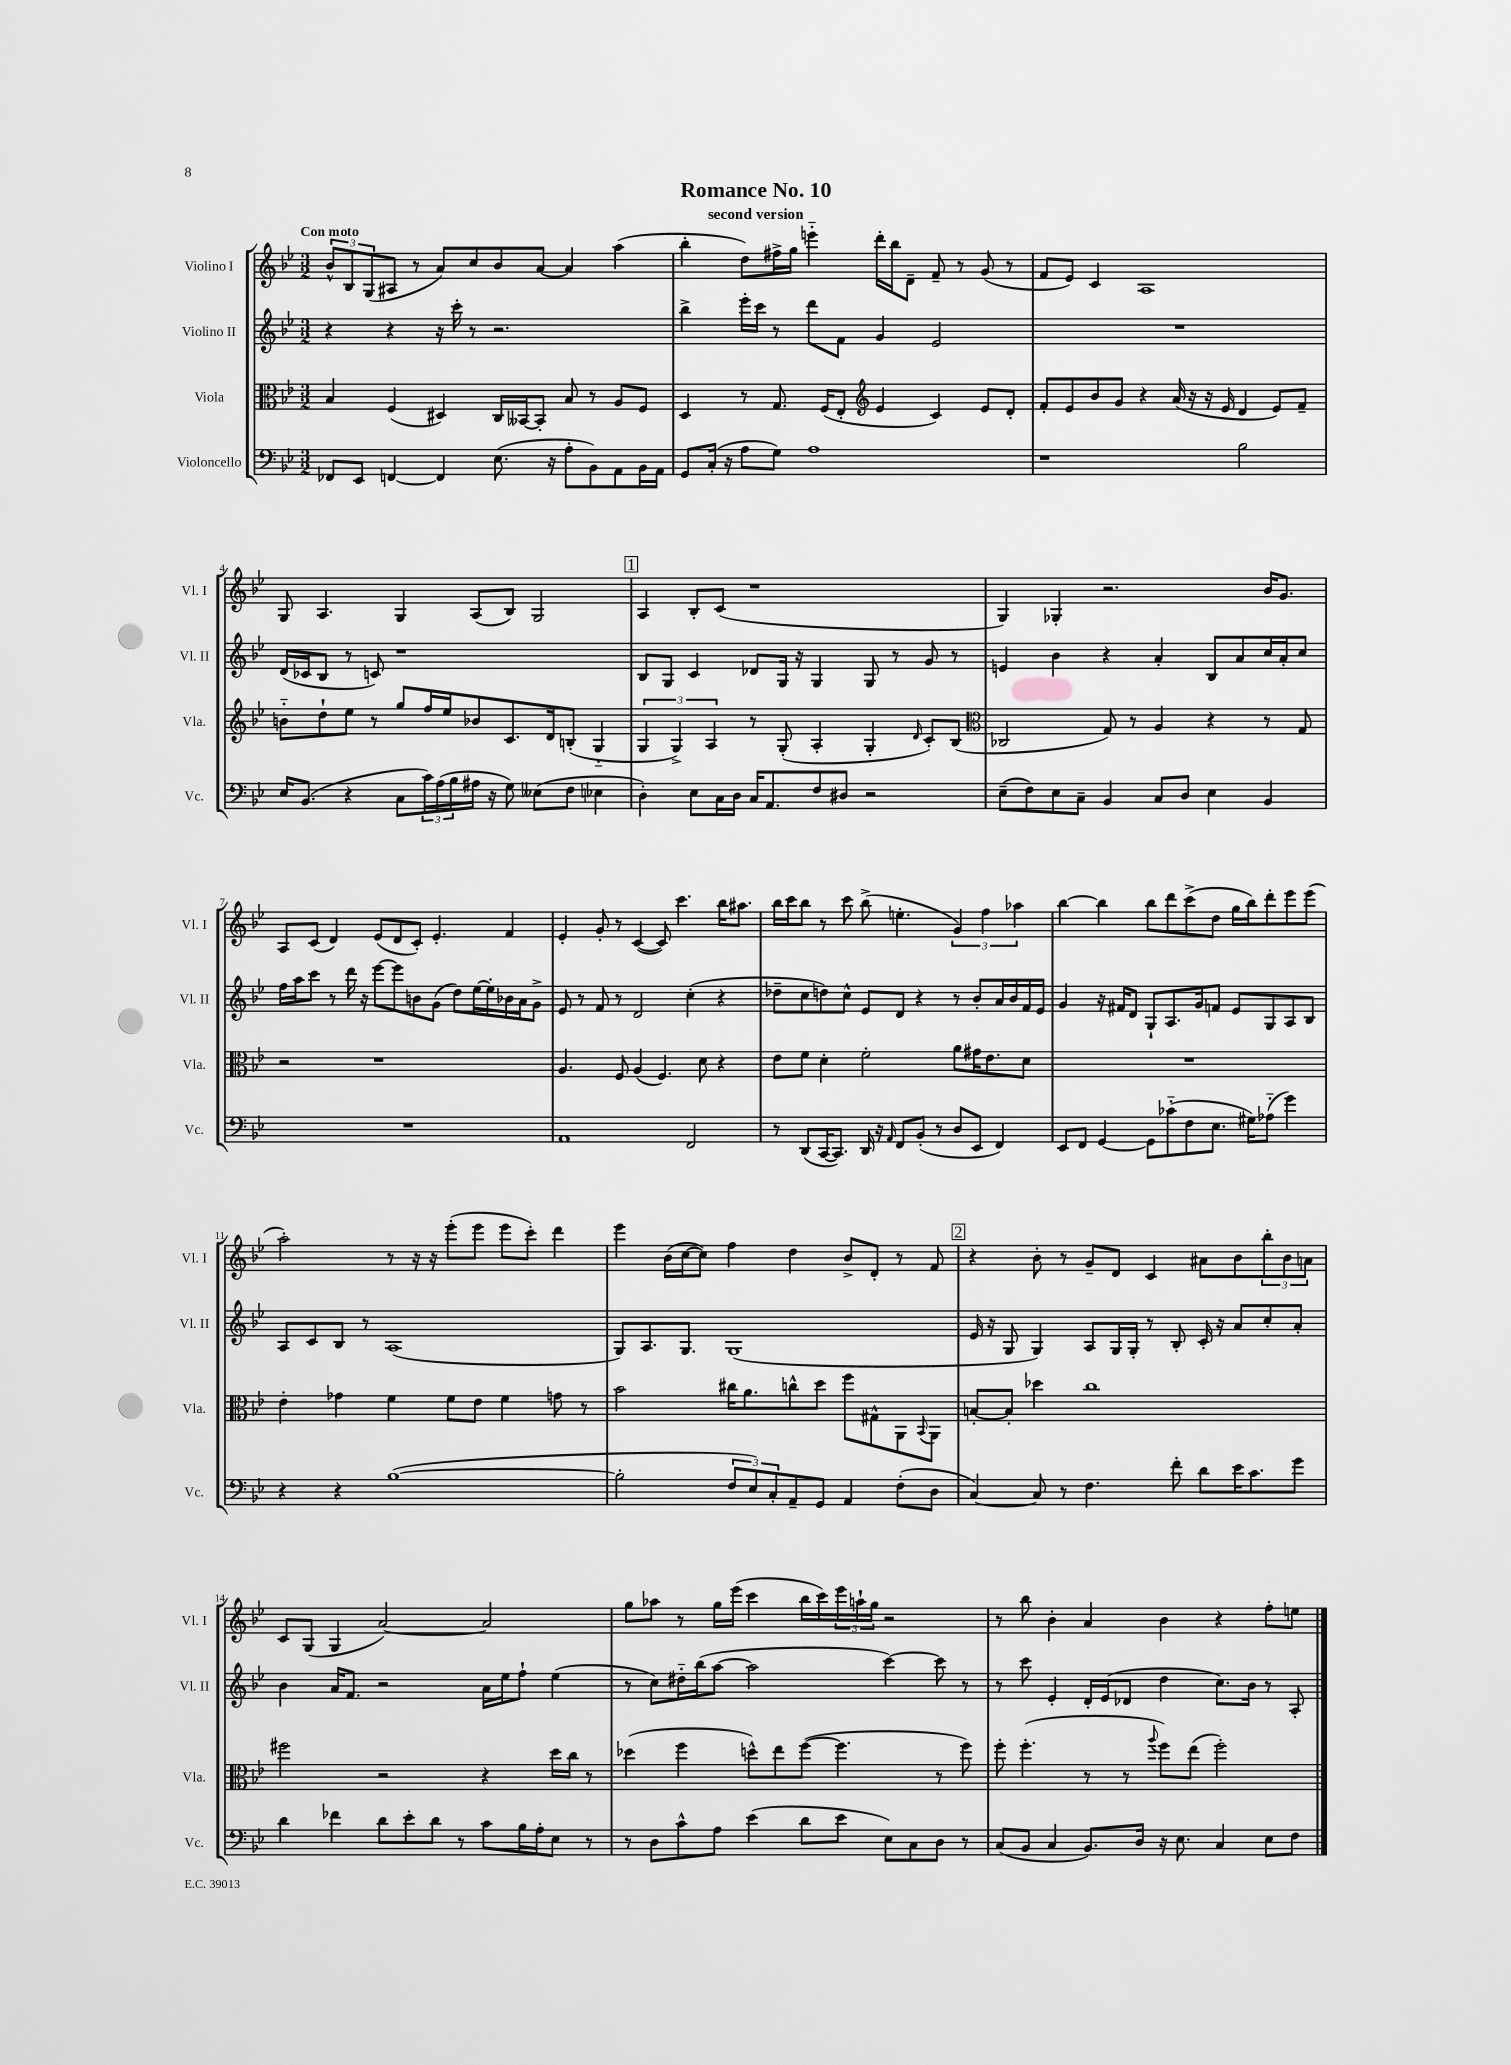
\header { title = "Romance No. 10" subtitle = "second version" }
<<
\new StaffGroup <<
\new Staff = "s0" \with { instrumentName = "Violino I" shortInstrumentName = "Vl. I" } {
    \clef treble \key bes \major \numericTimeSignature \time 3/2 \tempo "Con moto"
    \tuplet 3/2 { bes'8-^ bes8 g8( } ais8 r8 a'8) c''8 bes'8 a'8~ a'4 a''4( |
    bes''4-. d''8) fis''16-> g''16 e'''4-_ d'''16-. bes''16 d'8-- f'8-- r8 g'8( r8 |
    f'8 ees'8) c'4 a1 |
    g8 a4. g4 a8( bes8) g2 |
    \mark \markup { \box "1" } a4 bes8-. c'8( r1 |
    g4) ges4-. r2. bes'16 g'8. |
    a8 c'8( d'4) ees'8( d'8 c'8-.) ees'4.-. f'4 |
    ees'4-. g'8-. r8 c'4~( c'8) c'''4. bes''16 ais''8. |
    bes''16 c'''16 bes''8 r8 c'''8 bes''8->( e''4.-. \tuplet 3/2 { g'4) f''4 aes''4 } |
    bes''4~ bes''4 bes''8 d'''8 c'''8->( d''8 g''16 bes''16) d'''8-. ees'''8 ees'''8( |
    a''2-.) r8 r16 r16 ees'''8-.( ees'''8 ees'''8 c'''8-.) d'''4 |
    ees'''4 bes'16( c''16~ c''8) f''4 d''4 bes'8-> d'8-. r8 f'8 |
    \mark \markup { \box "2" } r4 bes'8-. r8 g'8-- d'8 c'4 ais'8 bes'8 \tuplet 3/2 { bes''8-. bes'8 a'8 } |
    c'8 g8( g4 a'2~) a'2 |
    g''8 aes''8 r8 g''16 ees'''16( c'''4 bes''16 c'''16) \tuplet 3/2 { ees'''16 a''16-! g''16 } r2 |
    r8 bes''8 bes'4-. a'4 bes'4 r4 f''8-. e''8 \bar "|." |
}
\new Staff = "s1" \with { instrumentName = "Violino II" shortInstrumentName = "Vl. II" } {
    \clef treble \key bes \major \numericTimeSignature \time 3/2
    r4 r4 r16 c'''16-. r8 r2. |
    bes''4-> ees'''16-. c'''16 r8 d'''8 f'8 g'4 ees'2 |
    R1. |
    d'16( ces'16 bes8 r8 c'8) r1 |
    \mark \markup { \box "1" } bes8 g8 c'4 des'8 g16 r16 g4 g8 r8 g'8 r8 |
    e'4 bes'4 r4 a'4-. bes8 a'8 c''16 a'16-. c''8 |
    f''16 a''16 c'''8 r8 d'''16 r16 ees'''8~ ees'''8 b'8 g'8( d''8) ees''16~ ees''16-. bes'16 a'16 g'8-> |
    ees'8 r8 f'8 r8 d'2 c''4-.( r4 |
    des''8-- c''8 d''8) c''8-^ ees'8 d'8 r4 r8 bes'8-. a'16 bes'16 f'16 ees'16 |
    g'4 r16 fis'16 d'8 g8-! a8. g'16 f'8 ees'8 g8 a8 bes8 |
    a8 c'8 bes8 r8 a1( |
    g8) a8. g8. g1( |
    \mark \markup { \box "2" } ees'16 r16 g8 g4) a8 g16 g16-. r8 bes8-. c'16-. r16 a'8 c''8-. a'8-. |
    bes'4 a'16 f'8. r2 a'16 ees''16 f''8-! ees''4( |
    r8 c''8) dis''16-_ bes''16( a''8~ a''2 c'''4~) c'''8 r8 |
    r8 c'''8 ees'4-. d'16-. ees'16( des'8 d''4 c''8.) bes'16 r8 a8-. \bar "|." |
}
\new Staff = "s2" \with { instrumentName = "Viola" shortInstrumentName = "Vla." } {
    \clef alto \key bes \major \numericTimeSignature \time 3/2
    bes4 f4( dis4) c16 beses,16~ beses,8-. bes8 r8 a8 f8 |
    d4 r8 g8. f16( ees8-. \clef treble ees'4 c'4) ees'8 d'8-. |
    f'8-. ees'8 bes'8 g'8 r4 a'16( r16 r16 ees'16 d'4 ees'8) f'8-- |
    b'8-_ d''8-! ees''8 r8 g''8 f''16 ees''16 bes'8 c'8. d'16 b8-.( g4-_ |
    \mark \markup { \box "1" } \tuplet 3/2 { g4 g4->) a4 } r8 g8-.( a4-. g4-. \grace { d'16 } c'8-.) bes8( |
    \clef alto ces2 g8) r8 a4 r4 r8 g8 |
    r2 r1 |
    a4. f8 a4( f4.) d'8 r4 |
    ees'8 f'8 d'4-. f'2-. a'8 gis'16 ees'8. d'8 |
    R1. |
    ees'4-. ges'4 f'4 f'8 ees'8 f'4 g'8 r8 |
    bes'2 cis''16 a'8. c''8-^ d''8 f''8 gis8-^ a,8 \appoggiatura { bes,8 } a,8 |
    \mark \markup { \box "2" } b8~-. b8-. des''4 c''1 |
    fis''2 r2 r4 d''16 c''16 r8 |
    des''4( f''4 d''8-^) ees''8 f''8~( f''4. r8 f''8) |
    f''8-. f''4.-.( r8 r8 \appoggiatura { a''8 } f''8) ees''8( f''2-.) \bar "|." |
}
\new Staff = "s3" \with { instrumentName = "Violoncello" shortInstrumentName = "Vc." } {
    \clef bass \key bes \major \numericTimeSignature \time 3/2
    fes,8 ees,8 f,4~ f,4 ees8.( r16 a8-. bes,8) a,8 bes,16 a,16 |
    g,8 c16-.( r16 a8 g8) a1 |
    r1 bes2 |
    ees16 bes,8.( r4 c8 \tuplet 3/2 { c'16) a16( bes16 } ais16 r16 g8) eeses8( f8 ees4 |
    \mark \markup { \box "1" } d4-.) ees8 c16 d16 c16 a,8. f8 dis8 r2 |
    ees8--( f8) ees8 c8-- bes,4 c8 d8 ees4 bes,4 |
    R1. |
    a,1 f,2 |
    r8 d,8( c,16~ c,8.) d,16 r16 \grace { a,16 } f,8 bes,8-.( r8 d8 ees,8 f,4) |
    ees,8 f,8 g,4~ g,8 ces'8-_( f8 ees8. gis16) aes8-_( g'4) |
    r4 r4 bes1~( |
    bes2-. \tuplet 3/2 { f8 ees8) c8-. } a,8-- g,8 a,4 f8-.( d8 |
    \mark \markup { \box "2" } c4~) c8 r8 f4. f'8-. d'8 ees'16 c'8. g'8 |
    d'4 fes'4 d'8 ees'8-. d'8 r8 c'8 bes16 a16-. ees8 r8 |
    r8 d8 c'8-^ a8 ees'4( d'8 ees'8 ees8) c8 d8 r8 |
    c8( bes,8 c4 bes,8.) d16 r16 ees8. c4 ees8 f8 \bar "|." |
}
>>
>>
